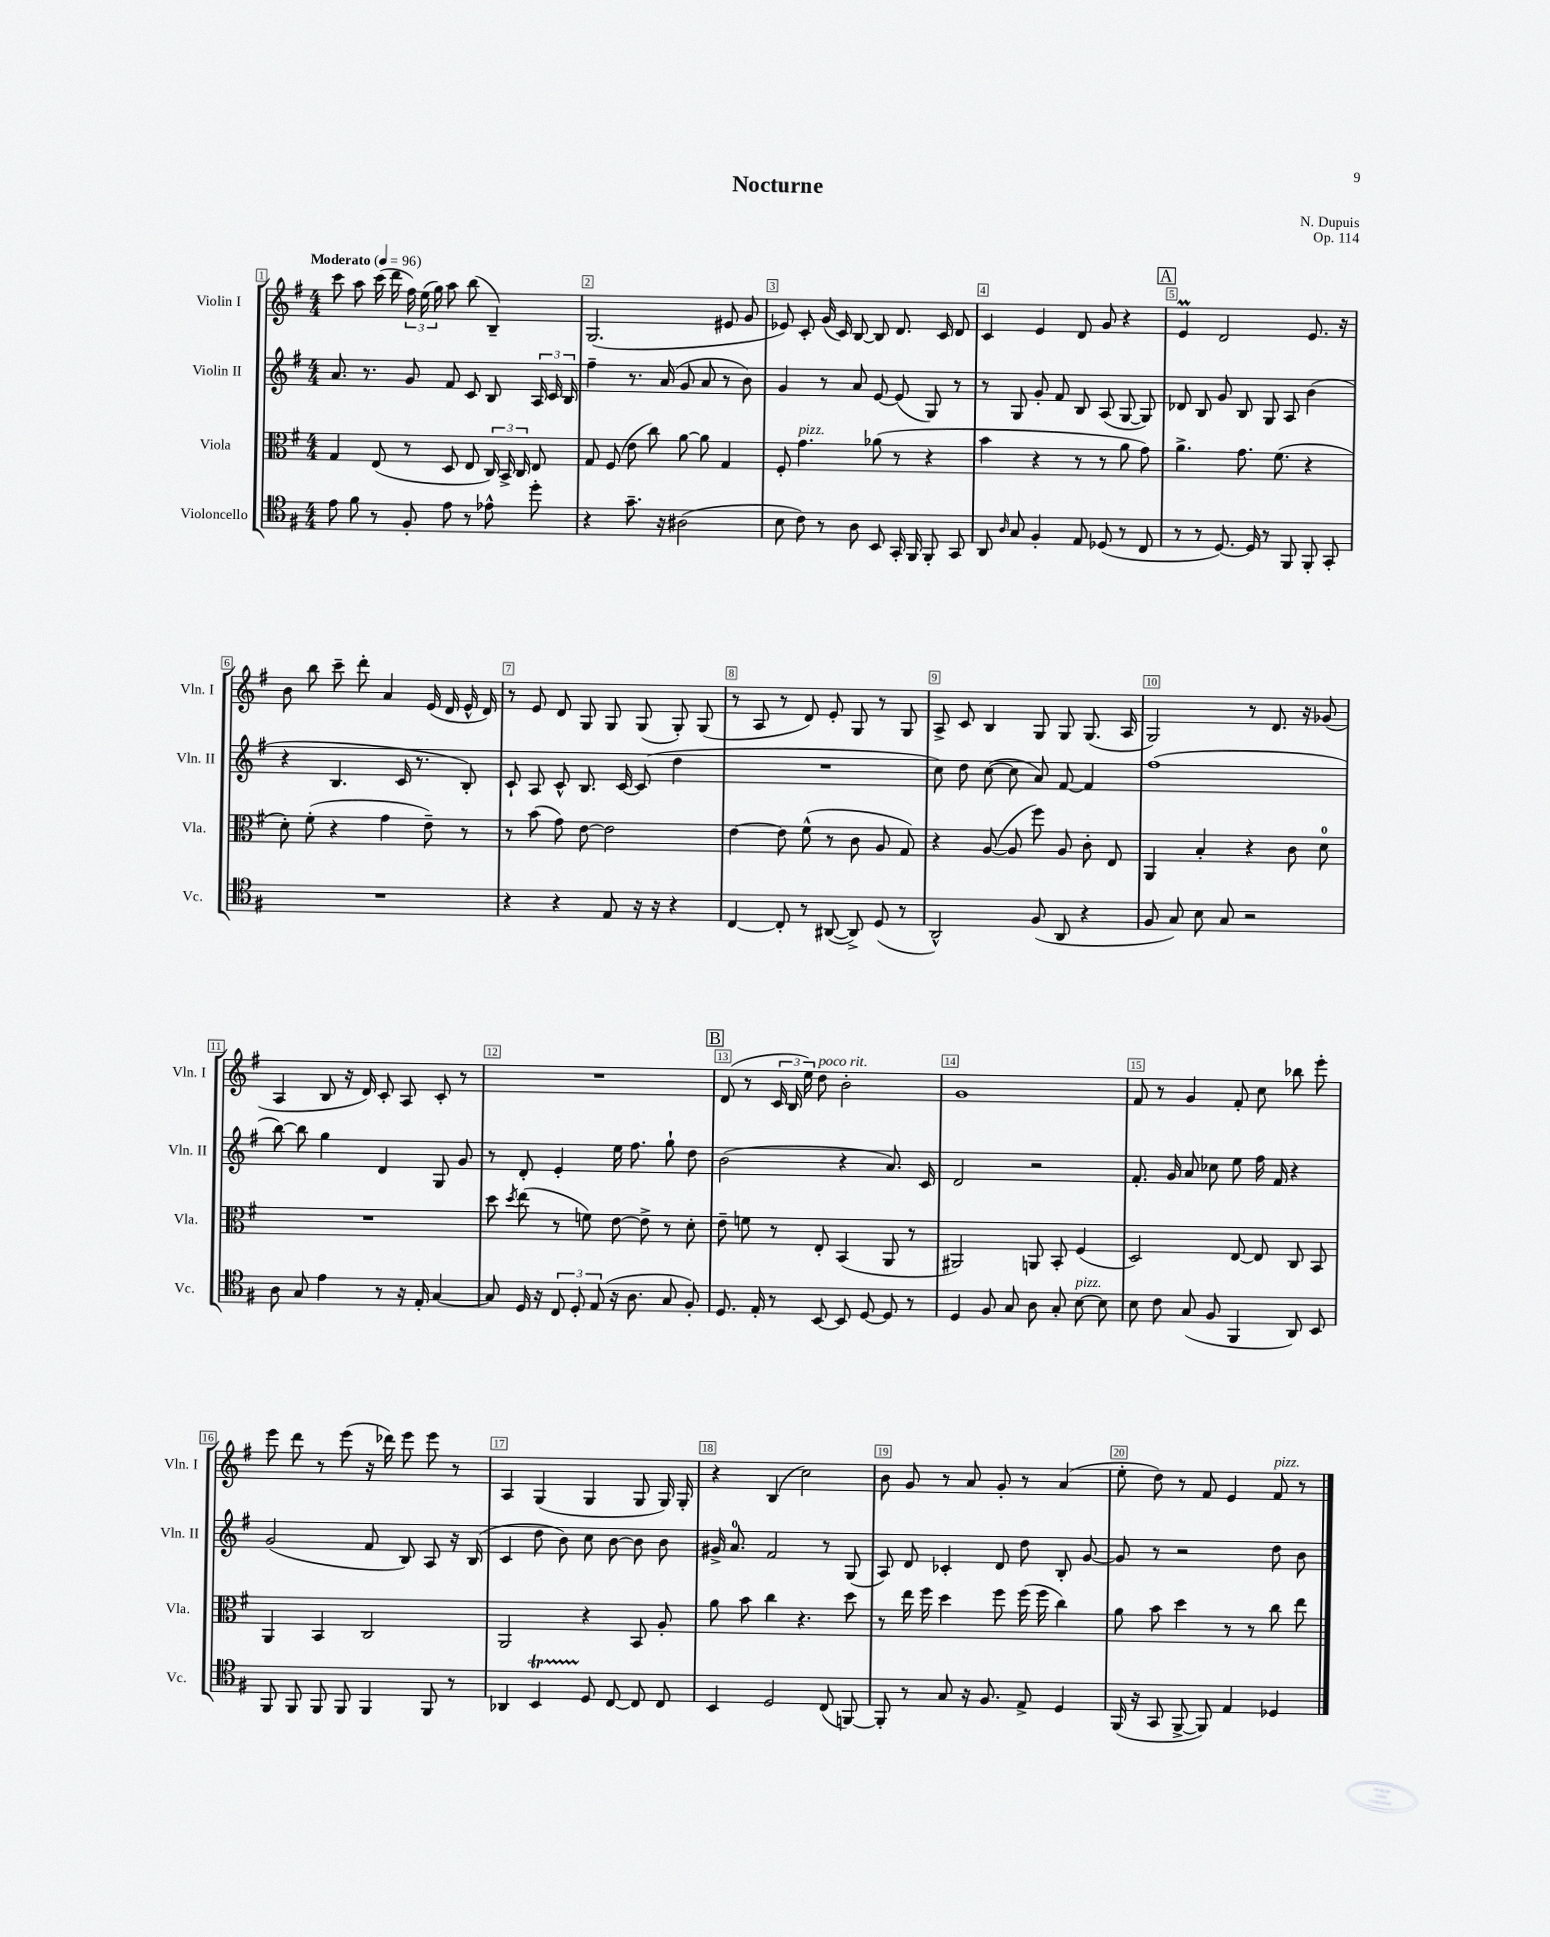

**kern	**kern	**kern	**kern
*staff4	*staff3	*staff2	*staff1
*clefC4	*clefC3	*clefG2	*clefG2
*k[f#]	*k[f#]	*k[f#]	*k[f#]
*M4/4	*M4/4	*M4/4	*M4/4
*MM96	*MM96	*MM96	*MM96
8e	4G	8.a	8ccc
8f#	.	.	8aa
.	.	8.r	.
8r	(8E	.	(16ccc
.	.	.	16ddd
8F#'	8r	8g	24ff#)
.	.	.	(24ee
.	.	.	24gg)
8e	8D	8f#	8aa
8r	8E	8c	(8bb
8e-^^	24C)	8B	4B~)
.	24BB^	.	.
.	24C	.	.
8dd'	8E	24A	.
.	.	24c	.
.	.	24B	.
=	=	=	=
4r	8G	4ff#~	(2.G
.	(8F#	.	.
8.g~	8e	8.r	.
.	8cc)	.	.
16r	.	(16a	.
(2A#	[8a	8g	.
.	8a]	8a	.
.	4G	8r	8e#
.	.	8b)	8g
=	=	=	=
8B	8F#'	4g	8e-)
8c)	4.g	.	8c'
8r	.	8r	(16g
.	.	.	16c)
8A	.	8a	[8B
8BB	(8a-	[8e	8B]
16GG'	8r	(8e]	8.d
16FF#	.	.	.
8FF#'	4r	8G)	.
.	.	.	16c
8GG	.	8r	8d
=	=	=	=
8AA	4b	8r	4c
16qqA	.	.	.
8G	.	8G	.
4F#'	4r	8g'	4e
.	.	8f#	.
8E	8r	8B	8d
(8D-	8r	(8A	8g
8r	8a	[8G	4r
8C	8g)	8G])	.
=	=	=	=
8r	4.a^	8d-	4e
8r	.	8B	.
[8.D)	.	8g	2d
.	8.g	8B	.
16D]	.	.	.
8r	.	8G	.
.	(8.f#	.	.
8FF#	.	8A	.
8FF#'	4r	(4b	8.e
8GG'	.	.	.
.	.	.	16r
=	=	=	=
1r	8d')	4r	8b
.	(8f#'	.	8bb
.	4r	4.B	8ccc~
.	.	.	8ddd'
.	4g	.	4a
.	.	16c	.
.	.	8.r	.
.	8e~)	.	(16e
.	.	.	16d
.	8r	8B')	16e^^
.	.	.	16d)
=	=	=	=
4r	8r	8c`	8r
.	(8b	8A	8e
4r	8g)	8c^^	8d
.	[8e	8.B	8G
8E	2e]	.	8G
.	.	[16c	.
16r	.	(8c]	(8G
16r	.	.	.
4r	.	4dd	8G')
.	.	.	(8G
=	=	=	=
[4C	[4e	1r	8r
.	.	.	8A
8C']	8e]	.	8r
8r	(8f#^^	.	8d)
([8AA#	8r	.	8e'
8AA#^])	8c	.	8G
(8D	8A	.	8r
8r	8G)	.	8G
=	=	=	=
2AA^^)	4r	8cc)	8A^
.	.	8dd	8c
.	([8A	([8cc	4B
.	8A]	8cc]	.
(8F#	8ff#)	8a)	8G
8AA	8A	[8f#	8G
4r	8c'	4f#]	(8.G
.	8E	.	.
.	.	.	16A
=	=	=	=
8F#	4AA	(1ff#	2G)
8G)	.	.	.
8B	4B'	.	.
8G	.	.	.
2r	4r	.	8r
.	.	.	8.d
.	8c	.	.
.	.	.	16r
.	8d	.	(8g-
=	=	=	=
8A	1r	[8bb)	4A
8G	.	8bb]	.
4e	.	4gg	8B
.	.	.	16r
.	.	.	16d)
8r	.	4d	8c'
16r	.	.	8A
16E'	.	.	.
[4G	.	8G	8c'
.	.	8g	8r
=	=	=	=
8G]	8dd	8r	1r
.	8qdd	.	.
16D	(8ee	8d'	.
16r	.	.	.
12C	8r	4e'	.
12D'	.	.	.
.	8f)	.	.
(12E	.	.	.
16r	[8e	16ee	.
8.A	.	8.ff#	.
.	8e^]	.	.
8G	8r	8gg`	.
8F#')	8d'	8dd	.
=	=	=	=
8.D	8e~	(2b	(8d
.	8f	.	8r
16E'	.	.	.
8r	8r	.	24c
.	.	.	24B
.	.	.	24ee)
[8BB	8E'	.	8dd
8BB]	(4BB	4r	2b'
[8D	.	.	.
8D]	8AA	8.a)	.
8r	8r	.	.
.	.	16c	.
=	=	=	=
4D	2AA#)	2d	1g
8F#	.	.	.
8G	.	.	.
8A	8AA	2r	.
8G'	8BB'	.	.
[8B	(4F#	.	.
8B]	.	.	.
=	=	=	=
8B	2D)	8.f#'	8f#
8c	.	.	8r
.	.	16g	.
(8G	.	8a	4g
8F#	.	8cc-	.
4FF#	[8E	8ee	8f#'
.	8E]	16ff#	8cc
.	.	16f#	.
8AA)	8C	4r	8bb-
8BB	8BB	.	8eee'
=	=	=	=
8FF#	4AA	(2g	8eee
8FF#	.	.	8ddd
8FF#	4BB	.	8r
8FF#	.	.	(8eee
4FF#	2C	8f#	16r
.	.	.	16ddd-)
.	.	8B)	8eee
8FF#	.	8A	8eee
8r	.	16r	8r
.	.	(16B	.
=	=	=	=
4AA-	2AA	4c	4A
4BB	.	8dd	(4G
.	.	8b)	.
8D	4r	8cc	4G
[8C	.	[8b	.
8C]	8BB	8b]	8G
8C	8A'	8b	16G)
.	.	.	16G'
=	=	=	=
4BB	8a	16g#^	4r
.	.	8.a	.
.	8b	.	.
2D	4cc	2f#	(4B
.	4.r	.	2cc)
(8C	.	8r	.
[8FF)	8dd	(8G	.
=	=	=	=
8FF']	8r	8A)	8b
8r	16ee	8d	8g
.	16ff#	.	.
8G	4dd	4c-'	8r
16r	.	.	8a
8.F#	.	.	.
.	8ff#	8d	8g'
8E^	(16ff#	8dd	8r
.	16ff#	.	.
4D	4cc)	8B'	(4a
.	.	[8g	.
=	=	=	=
(16FF#	8a	8g]	8ee'
16r	.	.	.
8GG	8b	8r	8dd)
[8FF#^	4dd	2r	8r
8FF#])	.	.	8f#
4E	8r	.	4e
.	8r	.	.
4D-	8cc	8dd	8f#
.	8ee	8b	8r
==	==	==	==
*-	*-	*-	*-
